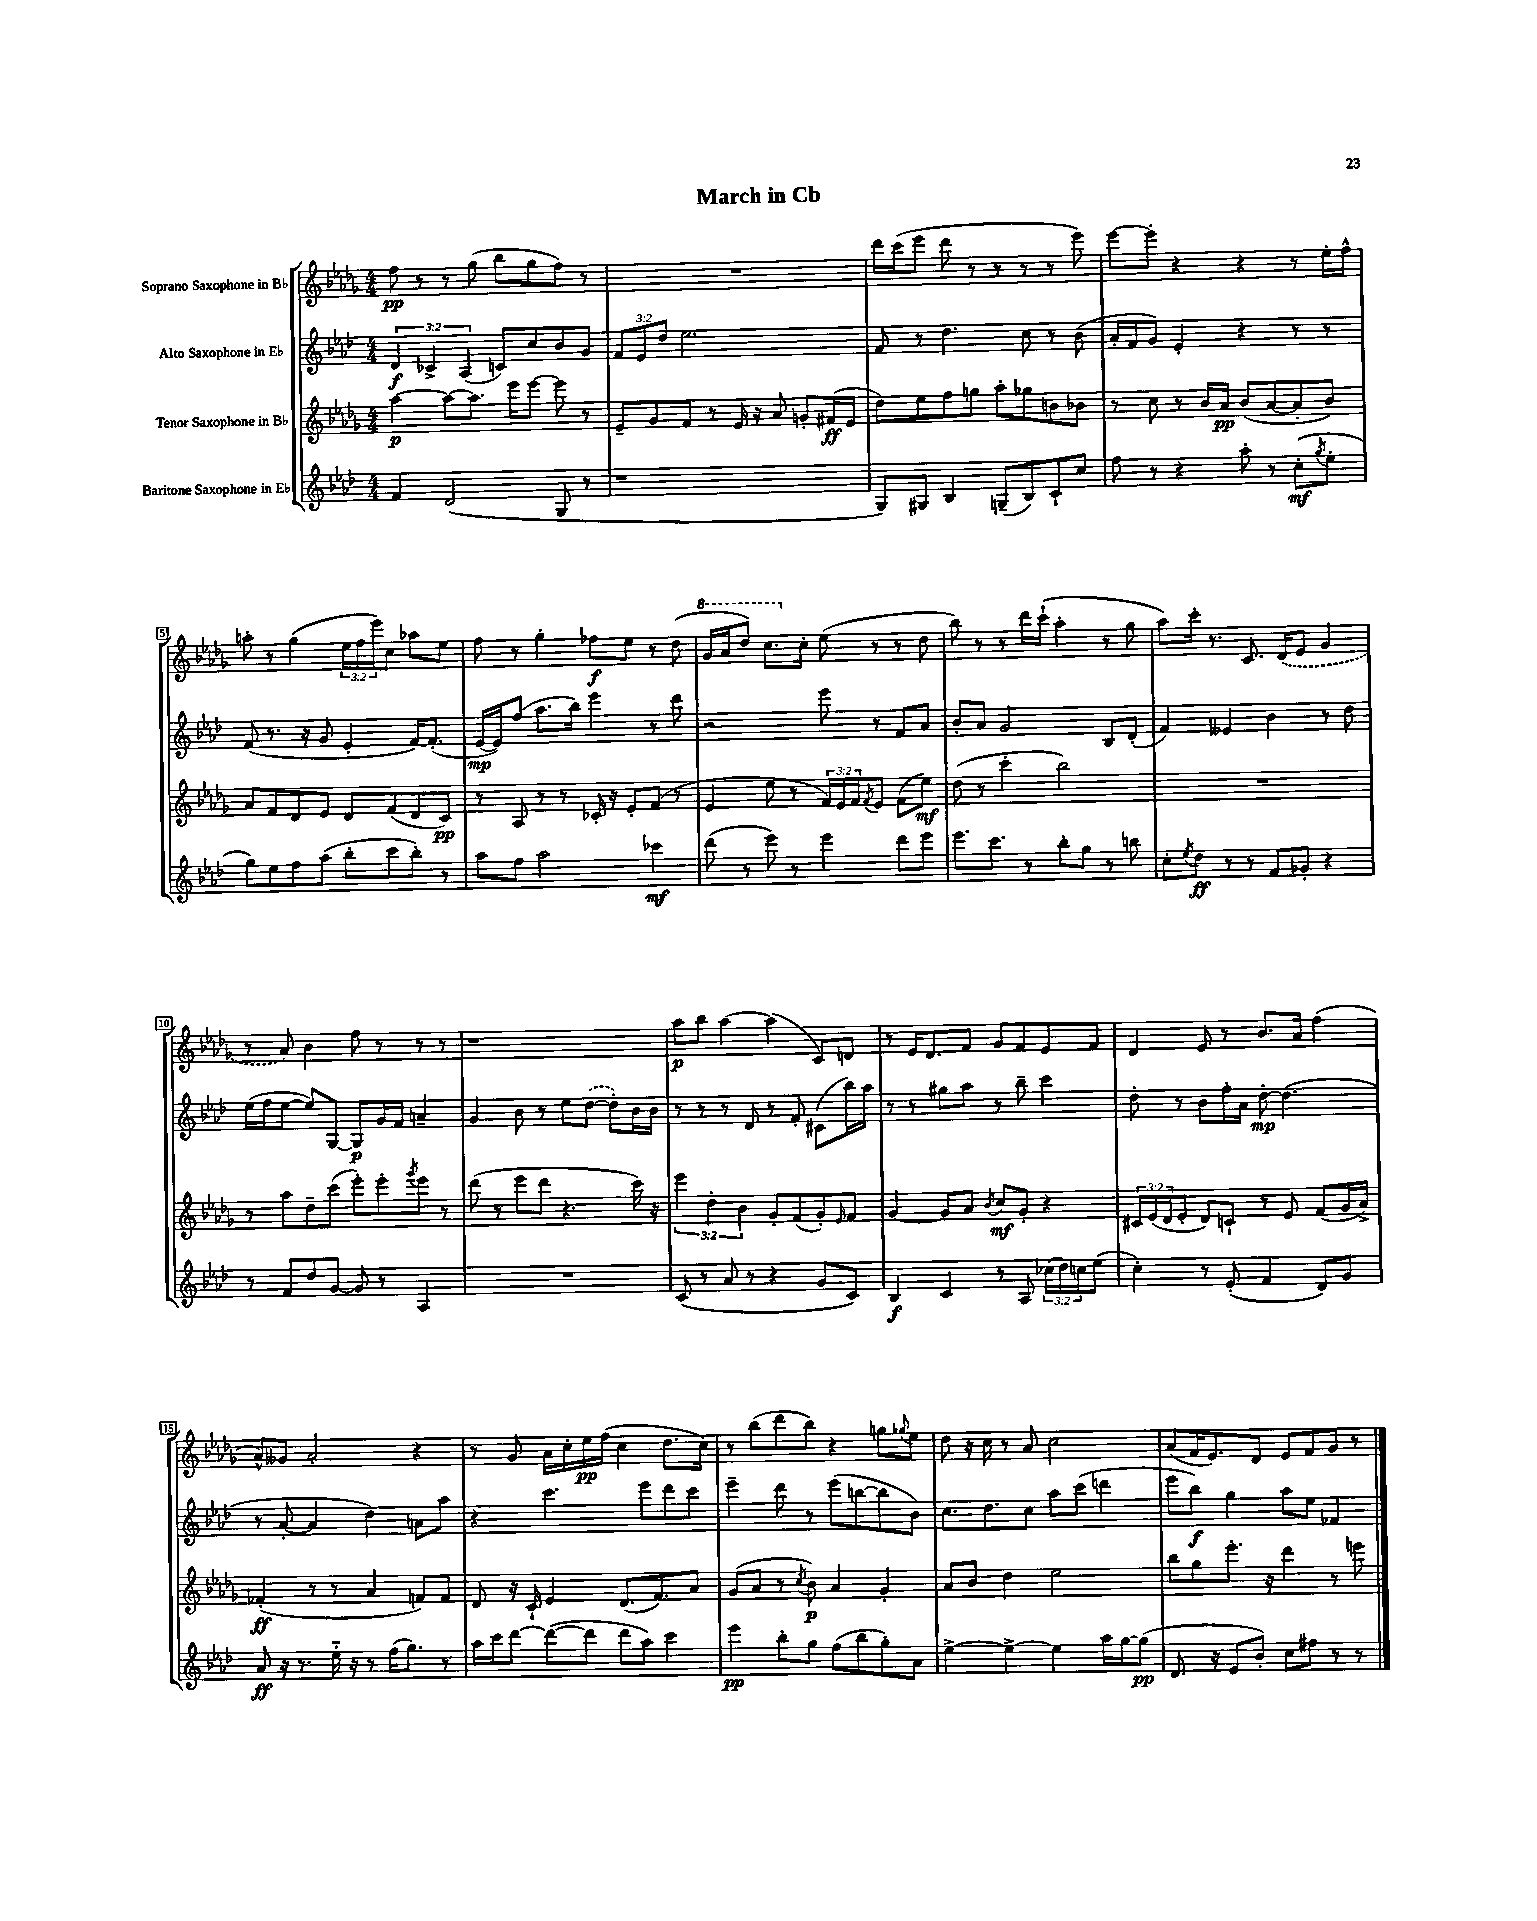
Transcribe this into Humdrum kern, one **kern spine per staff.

**kern	**kern	**kern	**kern
*staff4	*staff3	*staff2	*staff1
*clefG2	*clefG2	*clefG2	*clefG2
*k[b-e-a-d-]	*k[b-e-a-d-g-]	*k[b-e-a-d-]	*k[b-e-a-d-g-]
*M4/4	*M4/4	*M4/4	*M4/4
4f/	[4aa-\	6d-/	8ff\
.	.	.	8r
.	.	6c-^/	.
(2d-/	8aa-\_L	.	8r
.	.	(6A-/	.
.	8.aa-\]J	.	(8gg-\
.	.	8c/L)	8bb-\L
.	16eee-\LK	.	.
.	[8eee-\J	8cc/	8gg-\
8G/	8eee-\]	8b-/	8ff\J)
8r	8r	8g/J	8r
=	=	=	=
1r	8e-~/L	12f/L	1r
.	.	12e-/	.
.	8g-/	.	.
.	.	12dd-/J	.
.	8f/J	2.ee-\	.
.	8r	.	.
.	16e-/	.	.
.	16r	.	.
.	8a-/	.	.
.	8g'/L	.	.
.	(16f#/L	.	.
.	16e-/JJ	.	.
=	=	=	=
8G/L)	8dd-\L)	8f/	16ddd-\LL
.	.	.	(16ccc\J
8G#/J	8ee-\	8r	8eee-\J
4B-/	8ff\	4.dd-\	8ddd-\
.	8gg\J	.	8r
(8G~/L	8aa-'\L	.	8r
8B-/)	8gg-\	8cc\	8r
8c`/	8b\	8r	8r
8cc/J	8b-\J	(8b-\	8eee-\)
=	=	=	=
8ff\	8r	16a-'/LL	[8eee-\L
.	.	16f/J	.
8r	8cc\	8g/J)	8eee-'\]J
4r	8r	4e-'/	4r
.	16b-/LL	.	.
.	16a-/JJ	.	.
8aa-'\	(8b-/L	4r	4r
8r	[8a-/	.	.
(8cc'\L	8a-'/]	8r	8r
8qgg/	.	.	.
8ee-'\J	8b-/J)	8r	16ee-'\LL
.	.	.	16ff^^\JJ
=	=	=	=
8gg\L)	8a-/L	(8f/	8aa'\
8ee-\	8f/	8.r	8r
8ff\	8d-/	.	(4gg-\
.	.	16r	.
(8aa-\J	8e-/J	8g/	.
8bb-'\L	8d-/L	4e-'/	24ee-\LL
.	.	.	24ff\
.	.	.	24eee-\J)
8ccc\	(8f/	.	8cc\J
8bb-'\J)	8d-/	[16f/LK)	8aa-\L
.	.	(8.f'/]J	.
8r	8c/J)	.	8ee-\J
=	=	=	=
8aa-\L	8r	[16e-/LL	8ff\
.	.	16e-/]J)	.
8ff\J	8A-/	(8ff/J	8r
2aa-\	8r	8.aa-\L	4gg-'\
.	8r	.	.
.	.	16bb-\Jk)	.
.	16c-'/	4eee-\	8ff-\L
.	16r	.	.
.	8e-'/L	.	8ee-\J
4ccc-\	(8f/J	8r	8r
.	8r	8ddd-\	(8dd-\
=	=	=	=
(8ddd-\	4e-/	2r	16gg-/LL
.	.	.	16aa-/J
8r	.	.	8ddd-/J)
8eee-\)	8ee-\	.	8.ccc\L
8r	8r	.	.
.	.	.	16cc'\Jk
4eee-\	24f/LL)	8eee-\	(8ee-\
.	24e-/	.	.
.	24f/J	.	.
.	8qf/	.	.
.	8e-/J	8r	8r
8ddd-\L	(8f\L	8f/L	8r
8eee-\J	8ee-\J)	8a-/J	8dd-\
=	=	=	=
8.eee-\L	(8dd-\	8b-'/L	8bb-\)
.	8r	8a-/J	8r
8.ccc\J	.	.	.
.	4ccc'\	2g/	8r
8r	.	.	16ddd-\LL
.	.	.	(16ccc`\JJ
8bb-'\L	2bb-\)	.	4aa-'\
8gg\J	.	.	.
8r	.	8B-/L	8r
8bb\	.	(8d-'/J	8gg-\
=	=	=	=
8cc'\L	1r	4f/)	8aa-\L)
8qee-/	.	.	.
8dd-\J	.	.	16ccc'\Jk
.	.	.	8.r
8r	.	4e--/	.
8r	.	.	8.c/
8f/L	.	4b-\	.
.	.	.	(16d-/LK
8g-'/J	.	.	8e-/J
4r	.	8r	4g-/
.	.	8dd-\	.
=	=	=	=
8r	8r	(16ee-\LL	8r
.	.	16ff\J	.
8f/L	8aa-\L	[8ee-\J	8a-/)
8dd-/	8dd-~\	8ee-/]L)	4b-\
[8g/J	(8ccc\J	[8G/J	.
8g/]	8eee-'\L)	8G/]L	8ff\
8r	8eee-'\	16g/L	8r
.	.	16f/JJ	.
.	8qggg-/	.	.
4A-/	8eee-\J	4a~/	8r
.	8r	.	8r
=	=	=	=
1r	(8ddd-\	4g/	1r
.	8r	.	.
.	8eee-\L	8b-\	.
.	8ddd-\J	8r	.
.	4.r	8ee-\L	.
.	.	([8dd-\J	.
.	.	8dd-'\]L)	.
.	16ccc\)	16b-\L	.
.	16r	16b-\JJ	.
=	=	=	=
(8c/	6eee-\	8r	8aa-\L
8r	.	8r	8bb-\J
.	6dd-'\	.	.
8a-/	.	8r	[4aa-\
.	6b-\	.	.
8r	.	8d-/	.
4r	8g-'/L	8r	(4aa-\]
.	(8f/	8f'/	.
8g/L	8g-'/)	(8c#\L	8c/L)
.	16qqe-/	.	.
8c/J)	8f/J	16bb-\L)	8d/J
.	.	16aa-\JJ	.
=	=	=	=
4B-/	[4g-/	8r	8r
.	.	8r	16e-/LK
.	.	.	8.d-/
4c/	8g-/]L	8gg#\L	.
.	8a-/J	8aa-\J	8f/J
.	8qb-/	.	.
8r	8cc/L	8r	8g-/L
8A-/	8g-'/J	8bb-~\	8f/
(24cc-\LL	4r	4ccc\	8e-/
24dd-\)	.	.	.
24cc\J	.	.	.
(8ee-\J	.	.	8f/J
=	=	=	=
4cc'\)	24c#/LL	8dd-'\	4d-/
.	(24e-/	.	.
.	24d-/J	.	.
.	8e-'/J	8r	.
8r	8d-/L)	8b-\L	8e-/
(8e-'/	8c`/J	16ff'\L	8r
.	.	16a-\JJ	.
4f/	8r	[8dd-'\	8.b-/L
.	8e-/	(4.dd-\]	.
.	.	.	16a-/Jk
8d-/L)	(8f/L	.	(4ff\
8g/J	16g-/L	.	.
.	16a-^/JJ)	.	.
=	=	=	=
8a-/	(4f-'/	8r	8a-^^/L)
16r	.	[8a-'/	8g--/J
8.r	.	.	.
.	8r	4a-/]	2a-'/
16ee-'~\	8r	.	.
16r	.	.	.
8r	4a-/	4dd-\)	.
(16ff\LK	.	.	.
8.gg\J)	.	.	.
.	8f/L)	8a\L	4r
8r	8f/J	8aa-\J	.
=	=	=	=
16aa-\LL	8d-/	4r	8r
16ccc\J	.	.	.
[8ddd-\J	16r	.	8g-/
.	16c`/	.	.
(8ddd-\_L	4e-/	4.ccc\	16a-\LL
.	.	.	16cc'\
8ddd-\]J	.	.	16ee-\
.	.	.	(16ff\JJ
8ddd-\L	(8.d-/L	.	4cc\
8aa-\J)	.	8eee-\L	.
.	8.f/)	.	.
4ccc\	.	8ddd-\	8.dd-\L
.	8a-/J	8ccc\J	.
.	.	.	16cc\Jk)
=	=	=	=
4eee-\	(8g-/L	4eee-~\	8r
.	8a-/J	.	(8bb-\L
8bb-'\L	8r	8ddd-\	8ddd-\
.	8qcc/	.	.
8gg\J	8b-\)	8r	8bb-\J)
(8ff\L	4a-/	(8eee-\L	4r
8bb-\	.	[8bb\	.
8gg'\)	4g-'/	8bb\]	8gg\L
.	.	.	8qqgg-/
8a-\J	.	8b-\J)	8ee-\J
=	=	=	=
[4ee-^\	8a-/L	8.cc\L	8dd-\
.	8b-/J	.	16r
.	.	8.dd-\	16cc\
4ee-^\_	4dd-\	.	8r
.	.	8cc\J	8a-/
4ee-\]	2ee-\	8aa-\L	2cc\
.	.	(8ccc\J	.
16aa-\LL	.	4ddd\	.
[16gg\J	.	.	.
(8gg\]J	.	.	.
=	=	=	=
8.d-/	8bb-\L	8eee-\L	(8a-/L
.	8gg-\	8bb-\J)	16f/K
16r	.	.	8.e-/)
8e-/L	8.eee-'\J	4gg\	.
8b-'/J)	.	.	8d-/J
.	16r	.	.
8cc\L	4ddd-\	8aa-\L	8e-/L
8ff#\J	.	8ee-\J	8f/
8r	8r	4f-/	8g-/J
8r	8eee\	.	8r
==	==	==	==
*-	*-	*-	*-
